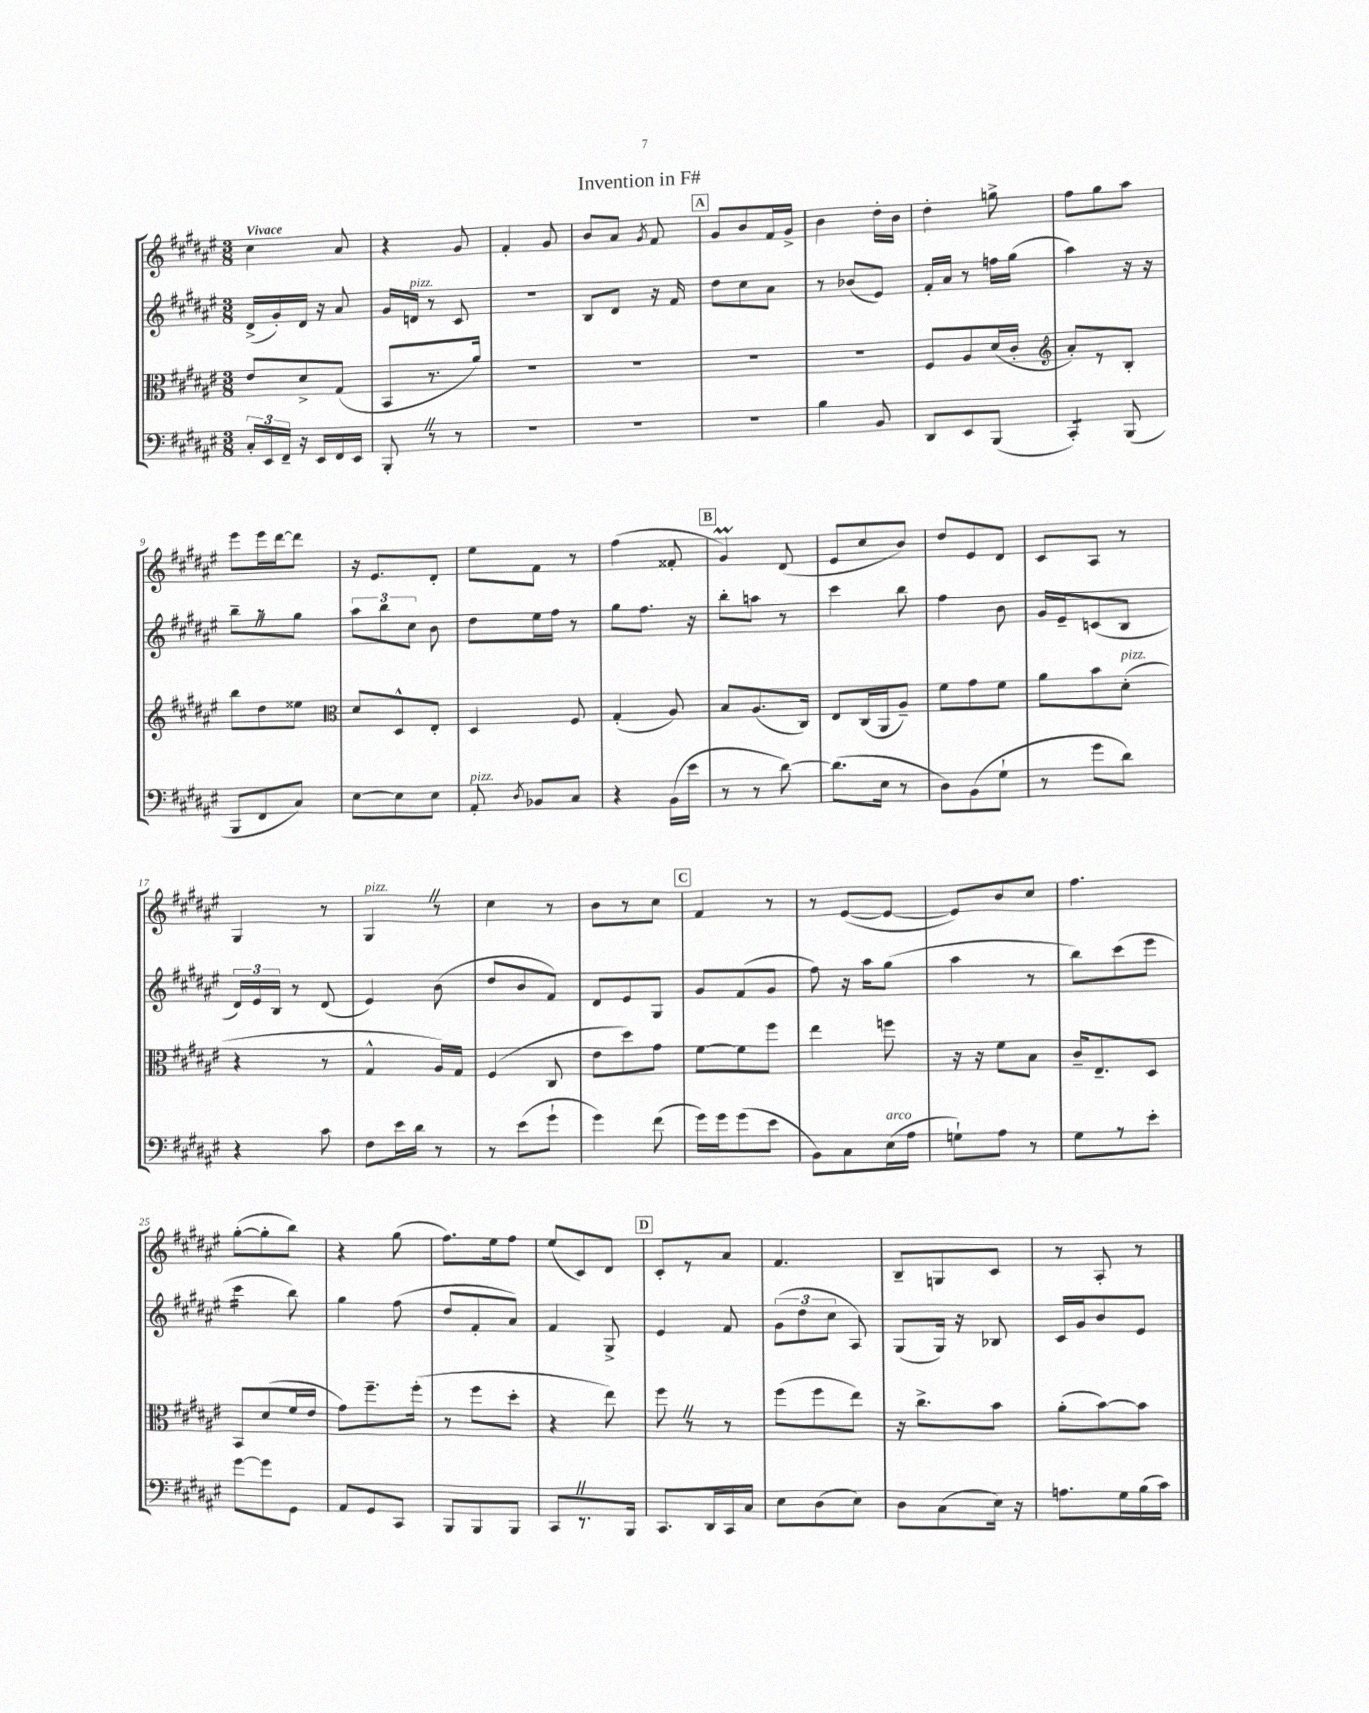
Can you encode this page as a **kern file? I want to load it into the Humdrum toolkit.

**kern	**kern	**kern	**kern
*staff4	*staff3	*staff2	*staff1
*clefF4	*clefC3	*clefG2	*clefG2
*k[f#c#g#d#a#e#]	*k[f#c#g#d#a#e#]	*k[f#c#g#d#a#e#]	*k[f#c#g#d#a#e#]
*M3/8	*M3/8	*M3/8	*M3/8
24C#'	8e#	(16d#^	4cc#
24EE#	.	.	.
.	.	16g#')	.
24FF#~	.	.	.
16r	8d#^	16d#	.
16EE#	.	16r	.
16FF#	(8G#	8a#	8a#
16EE#	.	.	.
=	=	=	=
8BBB'	8BB	16g#	4r
.	.	16d	.
8r	8.r	8r	.
8r	.	8c#	8g#
.	16a#)	.	.
=	=	=	=
4.r	4.r	4.r	4f#'
.	.	.	8g#
=	=	=	=
4.r	4.r	8B	8b
.	.	8d#	8a#
.	.	.	8qg#
.	.	16r	8f#
.	.	16f#	.
=	=	=	=
4.r	4.r	8dd#	8g#
.	.	8cc#	8b
.	.	8a#	16f#
.	.	.	16g#^
=	=	=	=
4B	4.r	8r	4b
.	.	(8b-	.
8BB	.	8e#)	16dd#'
.	.	.	16b
=	=	=	=
8DD#	8F#	16f#'	4dd#'
.	.	16a#	.
8EE#	8A#	8r	.
(8BBB	(16d#	16ff	8gg^
.	16c#'	(16gg#	.
=	=	=	=
*	*clefG2	*	*
4CC#')	8a#')	4aa#)	8ff#
.	8r	.	8gg#
(8BBB	8B'	16r	8aa#
.	.	16r	.
=	=	=	=
8BBB	8bb	8bb~	8eee#
8FF#	8dd#	8r	16eee#
.	.	.	[16ddd#
8C#)	8ee##	8gg#	8ddd#]
=	=	=	=
*	*clefC3	*	*
[8E#	8d#	12aa#	16r
.	.	.	8.e#
.	.	12bb	.
8E#]	8D#^^	.	.
.	.	12cc#	.
8E#	8E#'	8b	8d#'
=	=	=	=
8AA#'	4D#	8dd#	8ee#
8qD#	.	.	.
8BB-	.	16ee#	8f#
.	.	16ff#	.
8C#	8F#	8r	8r
=	=	=	=
4r	(4G#'	8gg#	(4ff#
.	.	8.ff#	.
(16BB	8A#)	.	8f##'
16e#	.	16r	.
=	=	=	=
8r	8B	8bb'	4g#)
8r	(8.A#	8aa	.
[8d#)	.	8r	(8d#
.	16C#)	.	.
=	=	=	=
(8.d#]	8E#	4ccc#	8e#
.	(16C#	.	8cc#
16E#	16AA#	.	.
8r	8A#~)	8bb	8b)
=	=	=	=
8D#)	8f#	4ff#	8dd#
(8BB	8g#	.	8e#
8G#`	8f#	8b	8d#
=	=	=	=
8r	8a#	16g#	8c#
.	.	16e#~	.
8g#	8b	(8c	8A#
8d#)	(8d#'	8B	8r
=	=	=	=
4r	4r	24d#)	4G#
.	.	24e#	.
.	.	24B	.
.	.	8r	.
8c#	8r	(8d#	8r
=	=	=	=
8F#	4G#^^	4e#)	4G#
16e#	.	.	.
16d#	.	.	.
8r	16A#)	(8b	8r
.	16G#	.	.
=	=	=	=
8r	(4F#	8dd#	4cc#
(8e#	.	8b	.
8g#`	8C#	8f#)	8r
=	=	=	=
4g#)	8e#	8d#	8b
.	8dd#)	8e#	8r
(8f#	8g#	8G#	8cc#
=	=	=	=
16g#)	[8f#	8g#	4f#
16g#	.	.	.
(8g#	8f#]	(8f#	.
8e#	8ff#	8g#	8r
=	=	=	=
8BB)	4ee#	8ff#)	8r
8C#	.	16r	([8e#
.	.	16aa#	.
(16E#	8ff	(8gg#	8e#_
16A#	.	.	.
=	=	=	=
8G`)	16r	4aa#	8e#])
.	16r	.	.
8A#	8f#	.	8b
8r	8B	8r	8cc#
=	=	=	=
8G#	16c#~	8bb)	4.ff#
.	8.E#~	.	.
8r	.	(8ccc#	.
8e#'	8D#	8eee#	.
=	=	=	=
[8g#	8BB	4ccc#	([8gg#'
8g#]	(8d#	.	8gg#']
8GG#	16f#	8bb)	8bb)
.	16e#	.	.
=	=	=	=
8AA#	8g#)	4gg#	4r
8GG#	8.ff#~	.	.
8CC#	.	(8ff#	(8gg#
.	(16ff#'	.	.
=	=	=	=
8BBB	8r	8dd#	8.ff#)
8BBB	8ff#	8f#'	.
.	.	.	16ee#
8BBB	8dd#'	8a#)	8ff#
=	=	=	=
8CC#	4r	4f#	(8ee#
8.r	.	.	8c#)
.	8ee#)	8G#^	8d#
16BBB	.	.	.
=	=	=	=
8.CC#	8ff#	4e#	8c#'
.	8r	.	8r
16DD#	.	.	.
16CC#	8r	8f#	8a#
16C#	.	.	.
=	=	=	=
8E#	(8ff#	(12g#	4.f#
.	.	12dd#	.
(8D#	8ff#	.	.
.	.	12cc#	.
8E#)	8ee#)	8A#)	.
=	=	=	=
8D#	16r	(8G#	8B~
.	8.cc#^	.	.
(8C#	.	16G#)	8G
.	.	16r	.
16E#)	8b	8B-	8c#
16r	.	.	.
=	=	=	=
8.A	(8a#'	16c#	8r
.	.	16g#	.
.	[8b)	8b	8A#'
16G#	.	.	.
(16B	8b]	8e#	8r
16c#)	.	.	.
==	==	==	==
*-	*-	*-	*-
